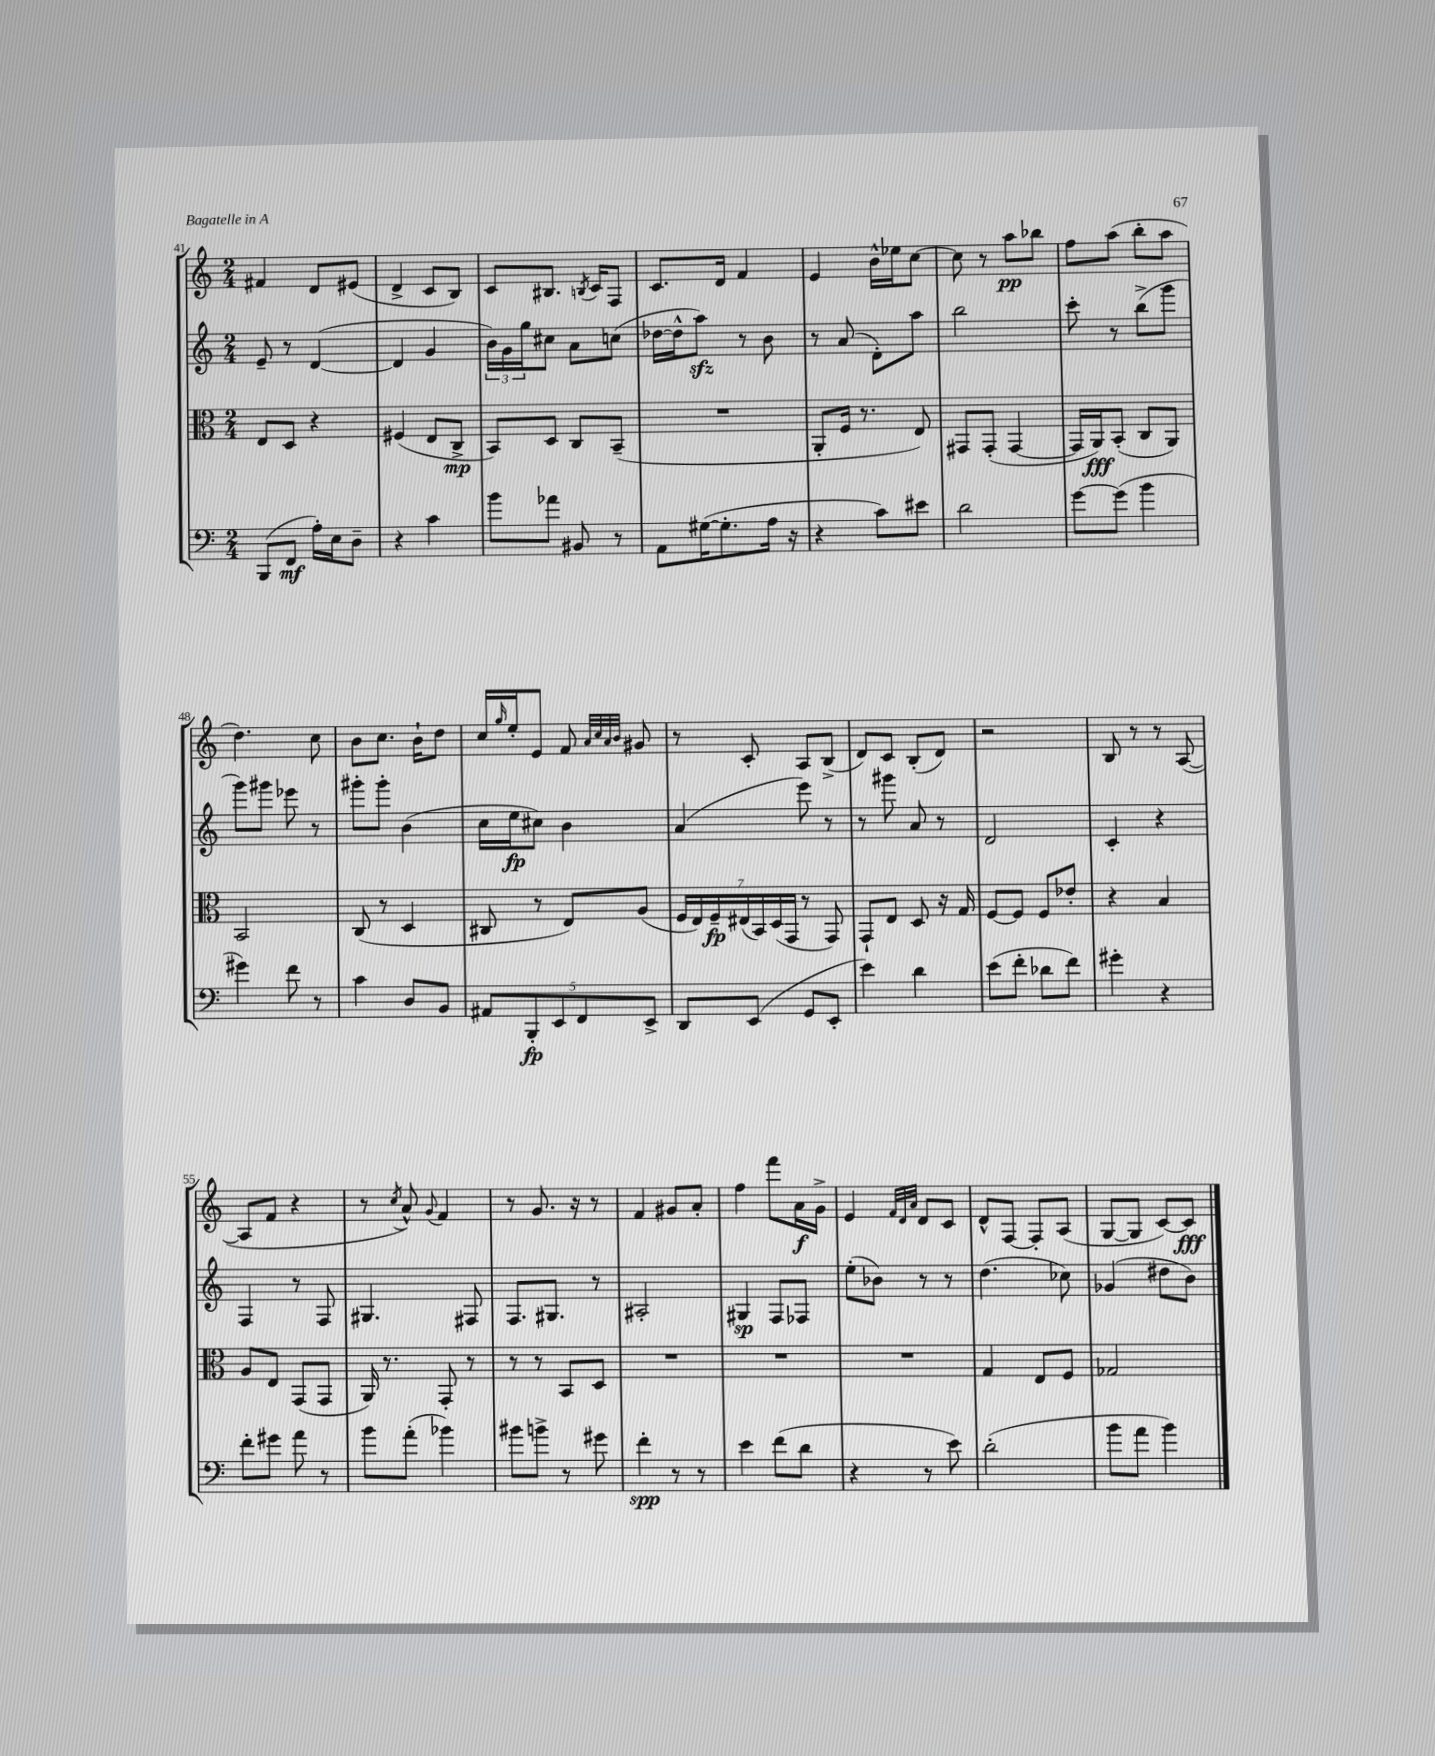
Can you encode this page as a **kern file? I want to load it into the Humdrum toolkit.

**kern	**kern	**kern	**kern
*staff4	*staff3	*staff2	*staff1
*clefF4	*clefC3	*clefG2	*clefG2
*k[]	*k[]	*k[]	*k[]
*M2/4	*M2/4	*M2/4	*M2/4
(8BBB	8E	8e~	4f#
8FF	8D	8r	.
16A')	4r	([4d	8d
16E	.	.	.
8D~	.	.	(8e#
=	=	=	=
4r	(4F#	4d]	4d^
4c	8E	4g	8c
.	8C^	.	8B)
=	=	=	=
8b	8BB)	24b)	8c
.	.	24g	.
.	.	24gg	.
8a-	8D	8cc#	8.B#
8BB#	8C	8a	.
.	.	.	8qB
.	.	.	16c
8r	(8BB~	(8cc	8F
=	=	=	=
8AA	2r	[16dd-	8.c
.	.	16dd-^^]	.
([16G#	.	8aa)	.
8.G#']	.	.	16d
.	.	8r	4f
16A	.	8b	.
16r	.	.	.
=	=	=	=
4r	8AA'	8r	4e
.	16F	(8a	.
.	8.r	.	.
8c)	.	8d')	16b^^
.	.	.	16ee-
8e#	8E)	8aa	[8cc
=	=	=	=
2d	8GG#	2bb	8cc]
.	(8GG#'	.	8r
.	[4GG#	.	8aa
.	.	.	8bb-
=	=	=	=
[8g	16GG#]	8ccc'	8ff
.	16AA)	.	.
(8g]	(8BB'	8r	(8aa
4b	8C	(8bb^	8bb'
.	8AA)	8ggg	8aa
=	=	=	=
4g#)	2BB	8ggg)	4.dd)
.	.	8ggg#	.
8f	.	8eee-	.
8r	.	8r	8cc
=	=	=	=
4c	(8C	8ggg#'	8b
.	8r	8ggg#'	8.cc
8D	4D	(4b	.
.	.	.	16b`
8BB	.	.	8dd
=	=	=	=
10AA#	8C#	16cc	16cc
.	.	.	16qqgg
.	.	16ee	16ee'
10BBB'	.	.	.
.	8r	8cc#)	8e
10EE	.	.	.
.	8E)	4b	8f
10FF	.	.	.
.	.	.	32qqa
.	.	.	32qqcc
.	.	.	32qqa
.	.	.	32qqb
.	(8A	.	8g#
10EE^	.	.	.
=	=	=	=
8DD	28F	(4a	8r
.	28E)	.	.
.	28F~	.	.
.	(28E#	.	.
(8EE	.	.	8c'
.	28BB)	.	.
.	(28D	.	.
.	28GG	.	.
8GG	8r	8eee)	8A
8EE'	8GG)	8r	(8B^
=	=	=	=
4e)	8GG`	8r	8d)
.	8E	8ggg#	8c
4d	8D	8a	(8B'
.	16r	8r	8d)
.	16G	.	.
=	=	=	=
(8e	[8F	2d	2r
8f'	8F]	.	.
8d-	8F	.	.
8f)	8e-'	.	.
=	=	=	=
4g#'	4r	4c'	8B
.	.	.	8r
4r	4B	4r	8r
.	.	.	([8A
=	=	=	=
8f'	8A	4F	8A]
8g#	8E	.	8f
8a	(8GG	8r	4r
8r	8GG	8F	.
=	=	=	=
8b	16AA)	4.G#	8r
.	8.r	.	.
.	.	.	8qcc
(8a'	.	.	8a^^)
.	.	.	8qqg
4b-)	8GG'	.	4f
.	8r	8F#	.
=	=	=	=
8b#	8r	8.F	8r
8b^	8r	.	8.g
.	.	8.G#	.
8r	8BB	.	.
.	.	.	16r
8g#	8D	8r	8r
=	=	=	=
4f'	2r	2A#'	4f
8r	.	.	8g#
8r	.	.	8a'
=	=	=	=
4e	2r	4G#	4ff
(8f	.	8F	8fff
8d	.	8F-	16a
.	.	.	16g^
=	=	=	=
4r	2r	(8ee'	4e
.	.	8b-)	.
.	.	.	32qqf
.	.	.	32qqd
.	.	.	32qqa
8r	.	8r	8d
8e)	.	8r	8c
=	=	=	=
(2d'	4G	(4.dd	8d^^
.	.	.	[8F
.	8E	.	8F']
.	8F	8cc-)	(8A
=	=	=	=
8b	2G-	(4g-	[8G
8a	.	.	8G]
4b)	.	8dd#	[8c)
.	.	8b)	8c]
==	==	==	==
*-	*-	*-	*-
